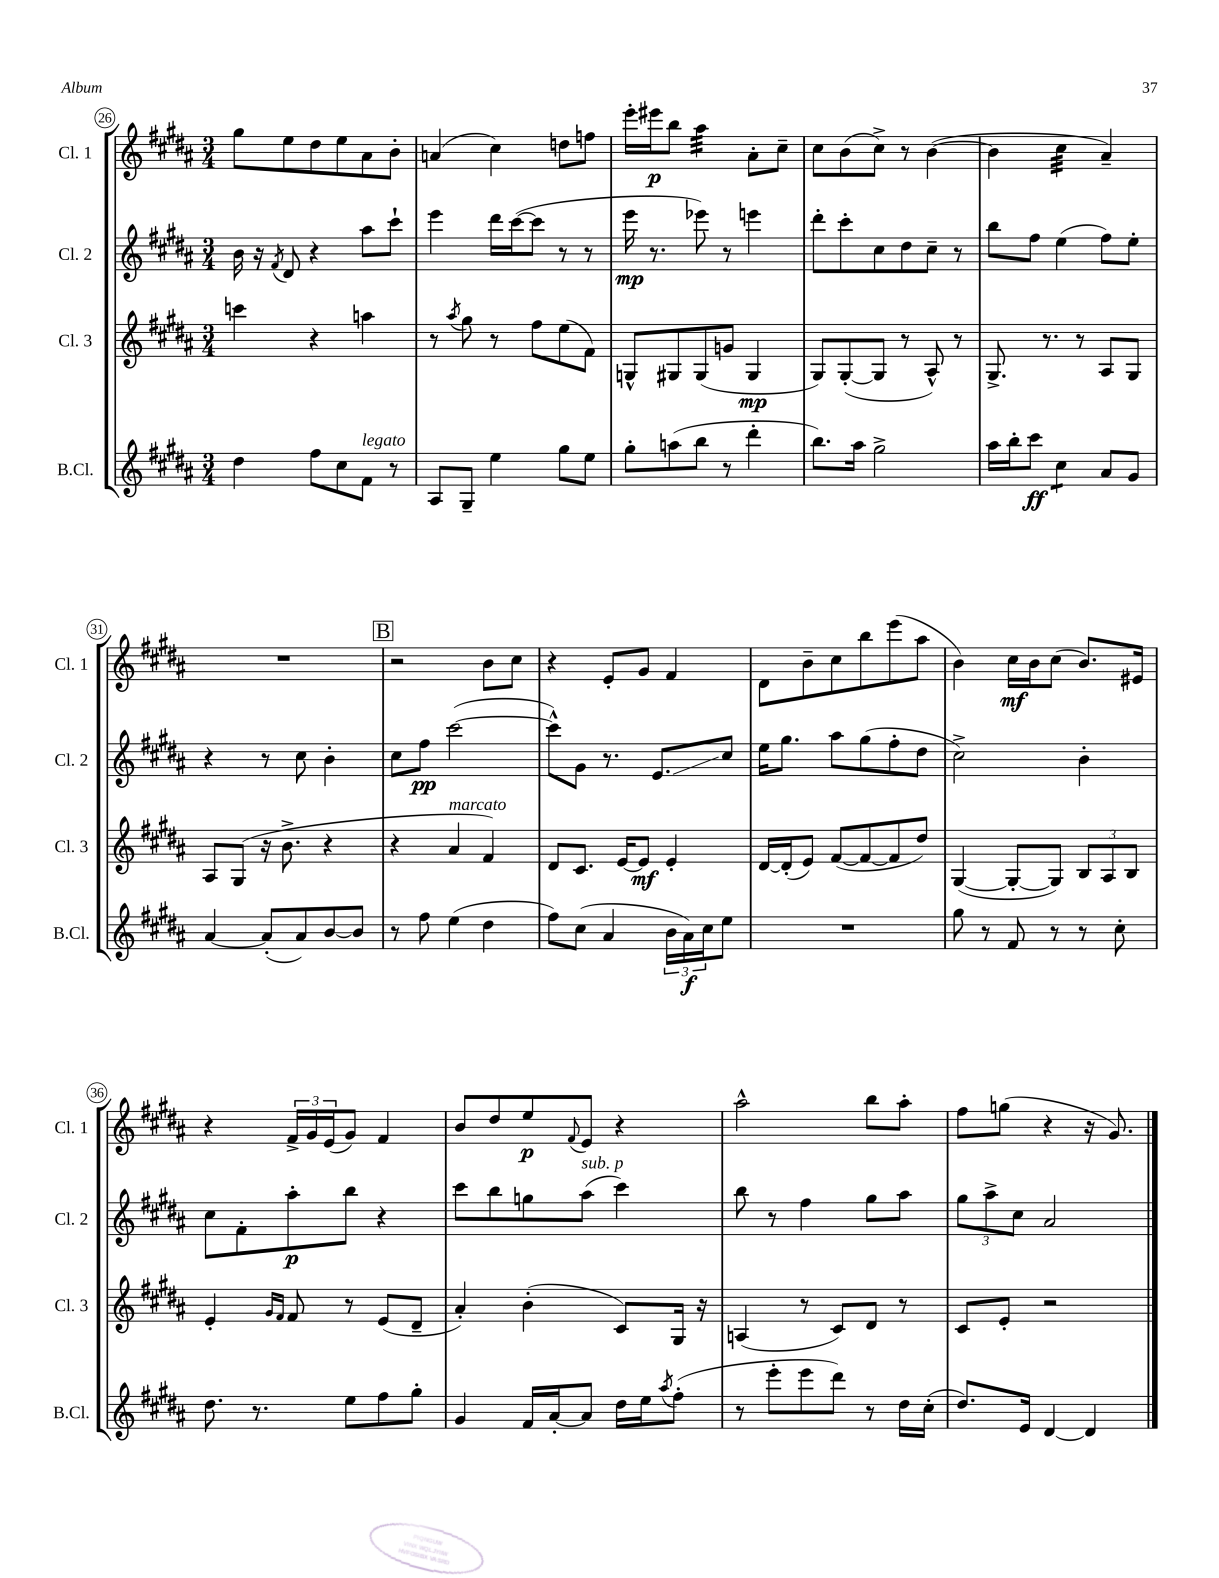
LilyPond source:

<<
\new StaffGroup <<
\new Staff = "s0" \with { instrumentName = "Cl. 1" shortInstrumentName = "Cl. 1" } {
    \clef treble \key b \major \numericTimeSignature \time 3/4
    gis''8 e''8 dis''8 e''8 ais'8 b'8-. |
    a'4( cis''4) d''8 f''8 |
    e'''16-. eis'''16\p b''8 ais''4:32 ais'8-. cis''8-- |
    cis''8 b'8( cis''8->) r8 b'4~( |
    b'4 cis''4:32 ais'4--) |
    R2. |
    \mark \markup { \box "B" } r2 b'8 cis''8 |
    r4 e'8-. gis'8 fis'4 |
    dis'8 b'8-- cis''8 b''8 e'''8( ais''8 |
    b'4) cis''16\mf b'16 cis''8( b'8.) eis'16 |
    r4 \tuplet 3/2 { fis'16-> gis'16 e'16( } gis'8) fis'4 |
    b'8 dis''8 e''8\p \appoggiatura { fis'8 } e'8 r4 |
    ais''2-^ b''8 ais''8-. |
    fis''8 g''8( r4 r16 gis'8.) \bar "|." |
}
\new Staff = "s1" \with { instrumentName = "Cl. 2" shortInstrumentName = "Cl. 2" } {
    \clef treble \key b \major \numericTimeSignature \time 3/4
    b'16 r16 \acciaccatura { fis'8 } dis'8 r4 ais''8 cis'''8-! |
    e'''4 dis'''16 cis'''16~( cis'''8 r8 r8 |
    e'''16\mp r8. ees'''8) r8 e'''4 |
    dis'''8-. cis'''8-. cis''8 dis''8 cis''8-- r8 |
    b''8 fis''8 e''4( fis''8) e''8-. |
    r4 r8 cis''8 b'4-. |
    \mark \markup { \box "B" } cis''8 fis''8\pp cis'''2~( |
    cis'''8-^) gis'8 r8. e'8.\glissando cis''8 |
    e''16 gis''8. ais''8 gis''8( fis''8-. dis''8 |
    cis''2->) b'4-. |
    cis''8 fis'8-. ais''8-.\p b''8 r4 |
    cis'''8 b''8 g''8 ais''8^\markup { \italic "sub. p" }( cis'''4) |
    b''8 r8 fis''4 gis''8 ais''8 |
    \tuplet 3/2 { gis''8 ais''8-> cis''8 } ais'2 \bar "|." |
}
\new Staff = "s2" \with { instrumentName = "Cl. 3" shortInstrumentName = "Cl. 3" } {
    \clef treble \key b \major \numericTimeSignature \time 3/4
    c'''4 r4 a''4 |
    r8 \acciaccatura { ais''8 } gis''8 r8 fis''8 e''8( fis'8) |
    g8-^ gis8 gis8( g'8 gis4\mp |
    gis8) gis8~-.( gis8 r8 ais8-^) r8 |
    gis8.-> r8. r8 ais8 gis8 |
    ais8 gis8( r16 b'8.-> r4 |
    \mark \markup { \box "B" } r4 ais'4^\markup { \italic "marcato" } fis'4) |
    dis'8 cis'8. e'16~ e'8\mf e'4-. |
    dis'16~ dis'16-.( e'8) fis'8~( fis'8~ fis'8 dis''8) |
    gis4~( gis8~-. gis8) \tuplet 3/2 { b8 ais8 b8 } |
    e'4-. \grace { gis'16 fis'16 } fis'8 r8 e'8( dis'8-- |
    ais'4-.) b'4-.( cis'8) gis16 r16 |
    a4( r8 cis'8) dis'8 r8 |
    cis'8 e'8-. r2 \bar "|." |
}
\new Staff = "s3" \with { instrumentName = "B.Cl." shortInstrumentName = "B.Cl." } {
    \clef treble \key b \major \numericTimeSignature \time 3/4
    dis''4 fis''8 cis''8 fis'8^\markup { \italic "legato" } r8 |
    ais8 gis8-- e''4 gis''8 e''8 |
    gis''8-. a''8( b''8 r8 dis'''4-. |
    b''8.) ais''16 gis''2-> |
    ais''16 b''16-. cis'''8\ff cis''4:8 ais'8 gis'8 |
    ais'4~ ais'8-.( ais'8) b'8~ b'8 |
    \mark \markup { \box "B" } r8 fis''8 e''4( dis''4 |
    fis''8) cis''8( ais'4 \tuplet 3/2 { b'16 ais'16\f) cis''16 } e''8 |
    R2. |
    gis''8 r8 fis'8 r8 r8 cis''8-. |
    dis''8. r8. e''8 fis''8 gis''8-. |
    gis'4 fis'16 ais'16~-. ais'8 dis''16 e''16 \acciaccatura { ais''8 } fis''8-.( |
    r8 e'''8-. e'''8 dis'''8) r8 dis''16 cis''16-.( |
    dis''8.) e'16 dis'4~ dis'4 \bar "|." |
}
>>
>>
\layout { \context { \Score currentBarNumber = #26 \override BarNumber.stencil = #(make-stencil-circler 0.1 0.3 ly:text-interface::print) } }
